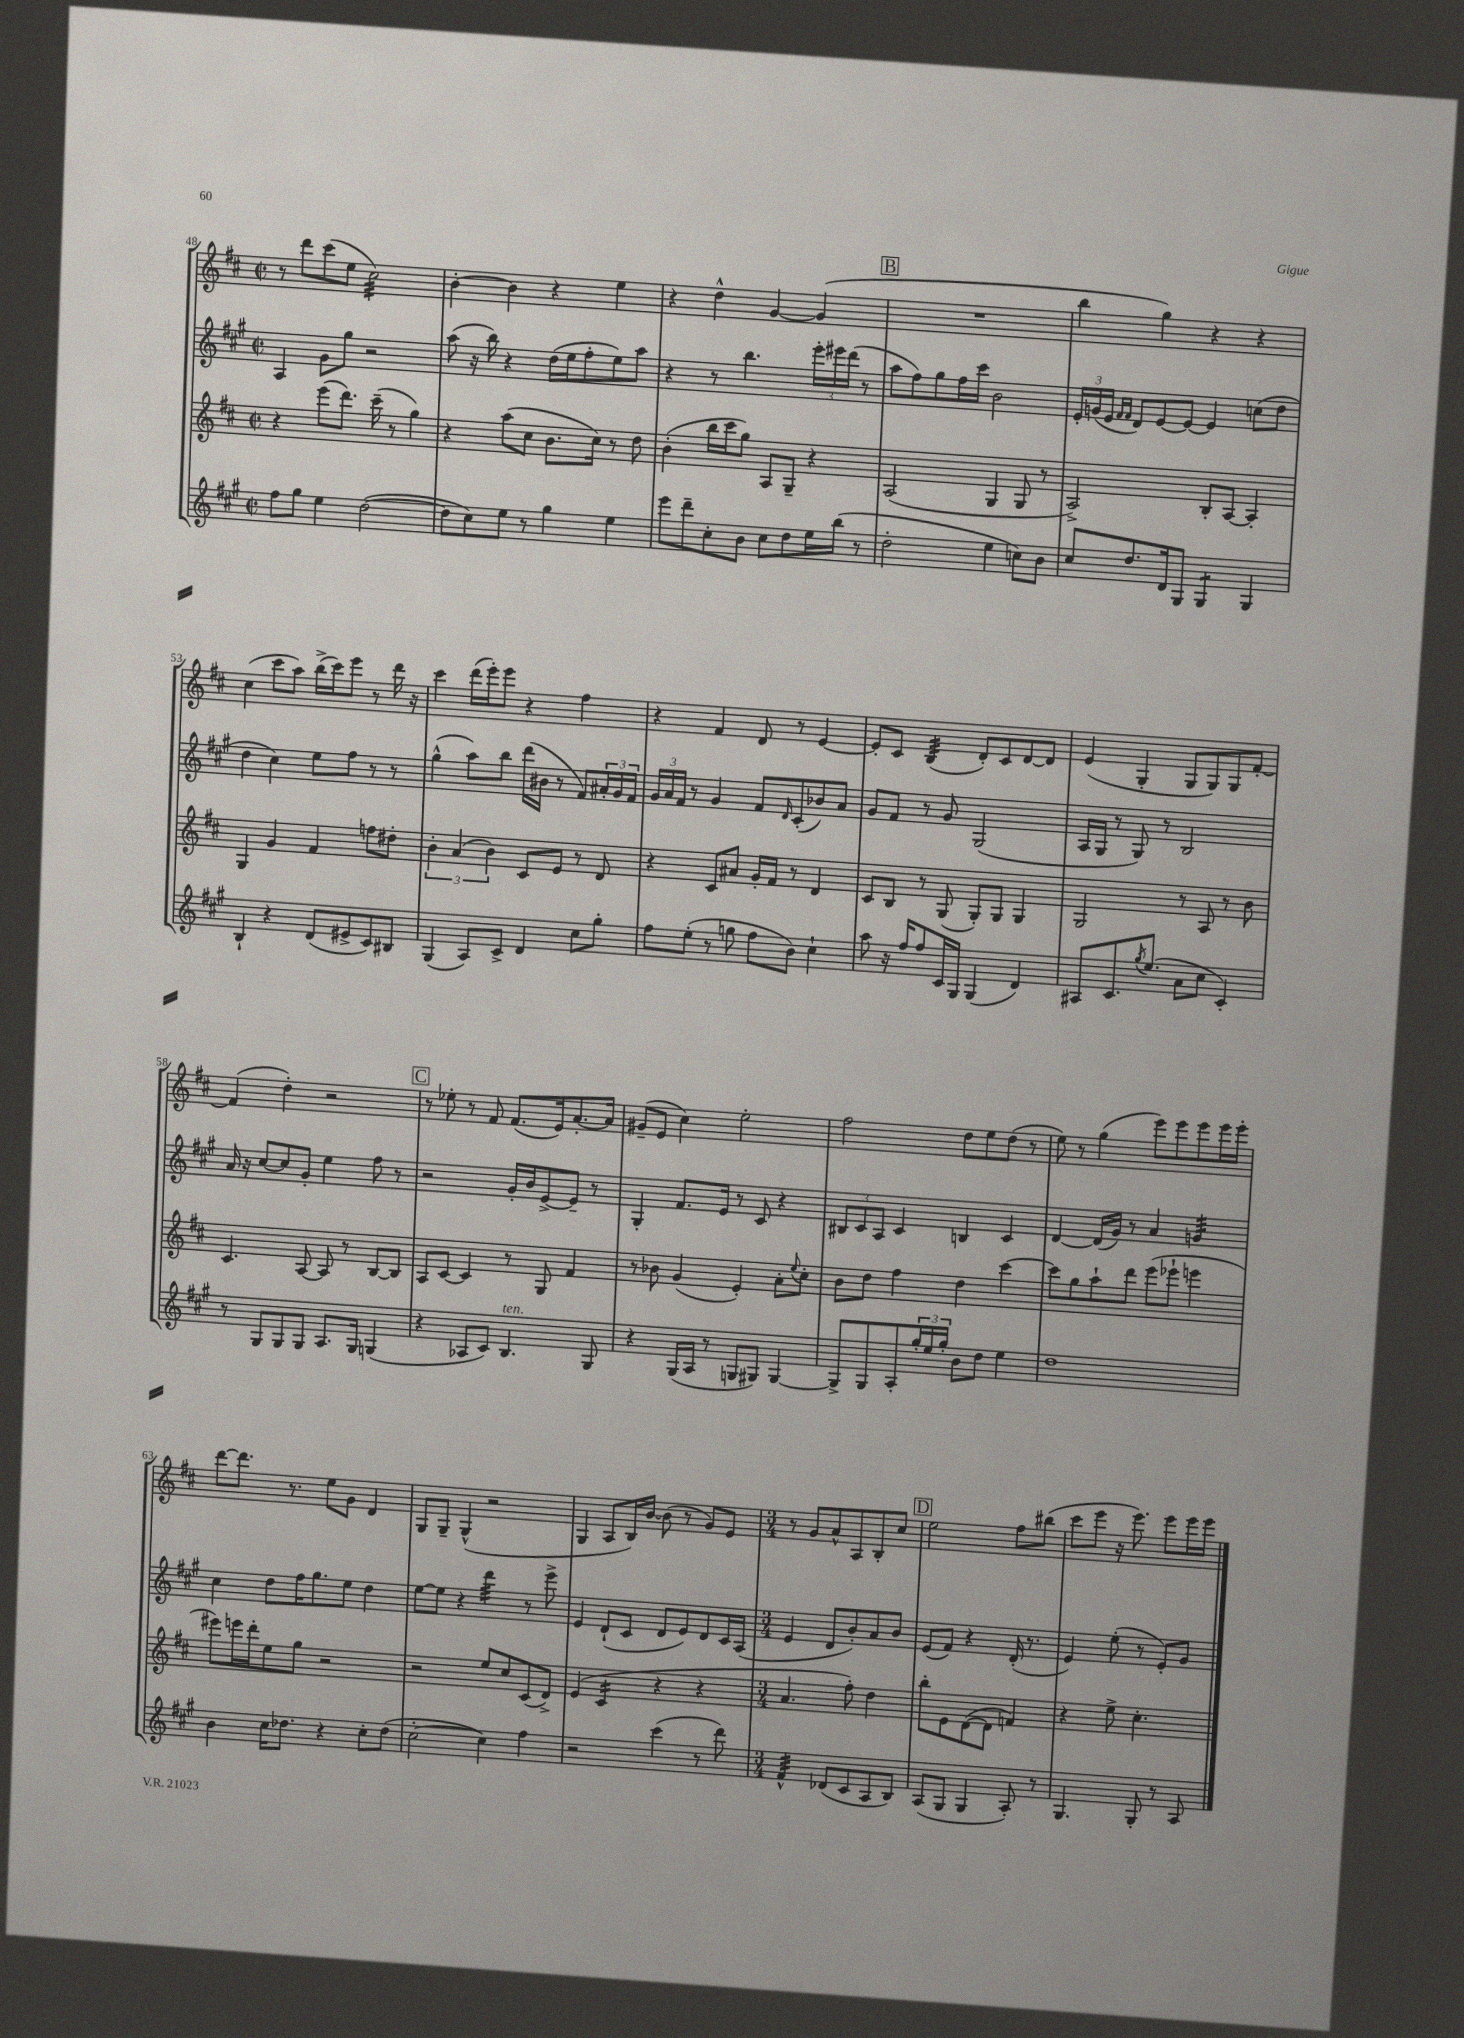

**kern	**kern	**kern	**kern
*staff4	*staff3	*staff2	*staff1
*clefG2	*clefG2	*clefG2	*clefG2
*k[f#c#g#]	*k[f#c#]	*k[f#c#g#]	*k[f#c#]
*M2/2	*M2/2	*M2/2	*M2/2
*met(c|)	*met(c|)	*met(c|)	*met(c|)
8ff#	4r	4A	8r
8gg#	.	.	8ddd
4ee	(8eee	8g#	(8ccc#
.	8.ddd)	8gg#	8ee
([2dd	.	2r	2cc#)
.	(16ccc#~	.	.
.	8r	.	.
.	4gg)	.	.
=	=	=	=
8dd]	4r	(8aa	[4b'
8cc#)	.	16r	.
.	.	16bb)	.
8ee	(8aa	4r	4b]
8r	8cc#	.	.
4gg#	8.b	(16dd	4r
.	.	16ee	.
.	.	8ff#'	.
.	16cc#)	.	.
4ee	8r	8ee)	4ee
.	8dd	8aa	.
=	=	=	=
8eee	(4b'	4r	4r
8ddd~	.	.	.
8cc#'	16bb	8r	4dd^^
.	16ccc#	.	.
8b	8gg)	4.bb	.
8cc#	8A	.	[4g
8dd	8G~	.	.
16ee	4r	24eee'	(4g]
.	.	24eee#	.
(16bb	.	.	.
.	.	(24ddd	.
8r	.	8r	.
=	=	=	=
2dd'	(2A	8aa	1r
.	.	8ff#)	.
.	.	8gg#	.
.	.	16ff#	.
.	.	16ccc#	.
4ee	4G	2b	.
8cc)	8G	.	.
8b	8r	.	.
=	=	=	=
8cc#	2A^)	24e'	4bb
.	.	(24g	.
.	.	24e	.
.	.	16qqf#	.
.	.	16qqf#	.
8.dd	.	8d)	.
.	.	[8e	4gg)
16d	.	.	.
8G#	.	8e_	.
4G#	8B'	4e]	4r
.	[8A	.	.
4G#	4A']	(8cc	4r
.	.	8dd	.
=	=	=	=
4B`	4G	4dd	(4cc#
4r	4g	4cc#)	8ccc#
.	.	.	8aa)
(8d	4f#	8ee	(16bb^
.	.	.	16ccc#)
8e#^	.	8ff#	8eee
8c#)	8ff	8r	8r
8B#	8dd#'	8r	16ddd
.	.	.	16r
=	=	=	=
(4G#	6b'	(4gg#^^	4ccc#
.	(6a	.	.
8A)	.	8aa)	(16ddd
.	.	.	16eee')
.	6b)	.	.
8c#^	.	8bb	8eee
4d	8c#	(16ddd	4r
.	.	16b#	.
.	8e	8r	.
8cc#	8r	8f#)	4ff#
8gg#'	8d	24a#'	.
.	.	24g#	.
.	.	24f#	.
=	=	=	=
8ff#	4r	24g#	4r
.	.	24a	.
.	.	24f#	.
(8ee'	.	8r	.
8r	8c#	4g#	4f#
8gg	8a#	.	.
8ff#	16g'	8f#	8d
.	16f#	.	.
.	.	16qqd	.
8b)	8r	(8c#'	8r
4cc#`	4d	8b-)	[4e
.	.	8a	.
=	=	=	=
8aa	8c#	8g#	8e']
16r	8B	8f#	8c#
16ff#	.	.	.
8ff#	8r	8r	(4B
16c#	(8G	8g#	.
16G#	.	.	.
(4G#	8G')	(2G#	8d')
.	8G	.	8c#
4d)	4G	.	[8d
.	.	.	8d]
=	=	=	=
8A#	2G	16A	(4e
.	.	16G#	.
8.c#	.	8r	.
.	.	8G#)	4G'
8qgg#	.	.	.
(8.ee	.	.	.
.	.	8r	.
8a	8r	2B	8G
8cc#	8A	.	8G)
4c#')	8r	.	8G
.	8b	.	[8f#'
=	=	=	=
8r	4.c#	16a	(4f#]
.	.	16r	.
8G#	.	[8cc#	.
8G#	.	8cc#]	4dd')
8G#	[8A	8g#'	.
8.A	8A]	4ee	2r
.	8r	.	.
16G#	.	.	.
(4G	[8B	8ff#	.
.	8B]	8r	.
=	=	=	=
4r	8A	2r	8r
.	[8c#	.	8ee-'
8A-	4c#]	.	8r
8c#)	.	.	8f#
4.B	8r	16g#'	(8.f#
.	.	16b	.
.	8G	[8e^	.
.	.	.	16e)
.	4f#	8e~]	[8.a'
8G#	.	8r	.
.	.	.	16a]
=	=	=	=
4r	8r	4G#'	(8g#~
.	8b-	.	8e
(16G#	(4g	8.f#	4cc#)
16A	.	.	.
8r	.	.	.
.	.	16e	.
8G	4e')	8r	2ee'
8G#)	.	8c#	.
[4G#	8a'	4r	.
.	8qqee	.	.
.	8cc#'	.	.
=	=	=	=
8G#^]	8b	12B#	2ff#
.	.	12c#	.
8G#	8dd	.	.
.	.	12A	.
8A'	4ff#	4c#	.
24gg#'	.	.	.
24ee	.	.	.
24gg#'	.	.	.
8b	4dd	4B	8dd
8dd	.	.	8ee
4ee	[4ccc#	4c#	(8dd
.	.	.	8r
=	=	=	=
1dd	8ccc#]	[4d	8ee)
.	8gg	.	8r
.	8aa`	(16d]	(4gg
.	.	16g#)	.
.	8ddd	8r	.
.	(8eee	4a	8eee)
.	8eee-`	.	8eee
.	4eee	4g	8eee
.	.	.	16eee
.	.	.	16eee'
=	=	=	=
4b	8eee#)	4cc#	[8ddd
.	16eee	.	8.ddd]
.	16ddd'	.	.
16cc#	8ee	8dd	.
8.dd-	.	.	8.r
.	8gg	16ff#	.
.	.	8.gg#	.
4r	2r	.	8ee
.	.	8ee	8g
8cc#'	.	4dd	4d
(8dd-	.	.	.
=	=	=	=
[2cc#'	2r	[8ee	8G
.	.	8ee]	8G~
.	.	4r	(4G^^
4cc#])	8ee	4ddd	2r
.	8cc#	.	.
4ff#	(8c#	8r	.
.	8d^)	8eee^	.
=	=	=	=
2r	(4e	4e	4G
.	4c#	(8d`	8A
.	.	8c#	16B)
.	.	.	[16b
(4ccc#	4r	8d	(8b]
.	.	8e)	8r
8r	4r	8d	8g)
8ddd)	.	16c#	8e
.	.	(16A	.
=	=	=	=
*M3/4	*M3/4	*M3/4	*M3/4
4f#^^	4.a	4e	8r
.	.	.	8g
(8d-	.	8d	8a^^
8c#	8ff#')	8b')	8A
8A	4dd	8a	8B'
8B)	.	8b	8cc#
=	=	=	=
(8A	8bb'	(8e	2ee
8G#	8e	8f#)	.
4G#	([8d	4r	.
.	8d]	.	.
8A')	4f)	(16d'	8ff#
.	.	8.r	.
8r	.	.	(8bb#
=	=	=	=
4.G#	4r	4e)	8ccc#
.	.	.	8eee
.	8ee^	(8ee'	16r
.	.	.	8.eee)
8G#'	4.cc#'	8r	.
8r	.	8e')	8eee
8A	.	8g#	16eee
.	.	.	16eee
==	==	==	==
*-	*-	*-	*-
